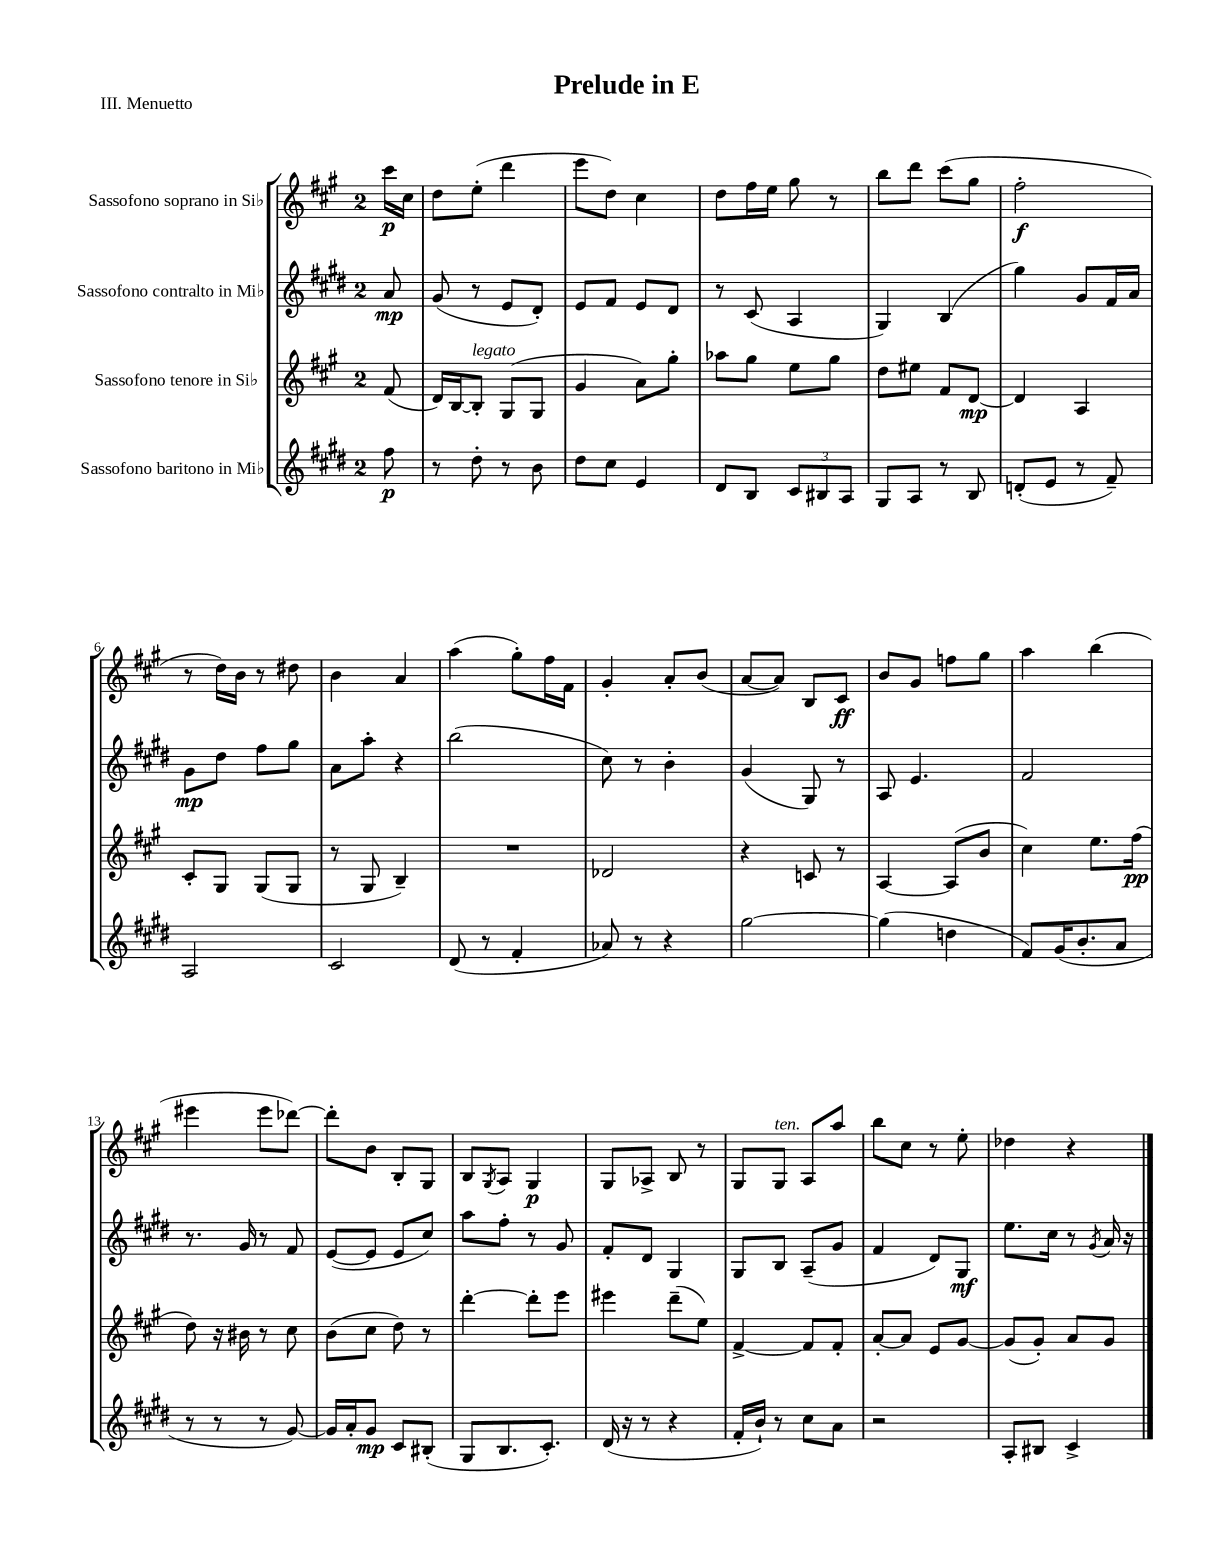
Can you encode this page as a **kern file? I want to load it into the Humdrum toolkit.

**kern	**dynam	**kern	**dynam	**kern	**dynam	**kern	**dynam
*part4	*part4	*part3	*part3	*part2	*part2	*part1	*part1
*staff4	*staff4	*staff3	*staff3	*staff2	*staff2	*staff1	*staff1
*I"Sassofono baritono in Mi♭	*	*I"Sassofono tenore in Si♭	*	*I"Sassofono contralto in Mi♭	*	*I"Sassofono soprano in Si♭	*
*clefG2	*	*clefG2	*	*clefG2	*	*clefG2	*
*k[f#c#g#d#]	*	*k[f#c#g#]	*	*k[f#c#g#d#]	*	*k[f#c#g#]	*
*M2/4	*	*M2/4	*	*M2/4	*	*M2/4	*
=	=	=	=	=	=	=	=
8ff#\	p	(8f#/	.	8a/	mp	16ccc#\LL	p
.	.	.	.	.	.	16cc#\JJ	.
=1	=1	=1	=1	=1	=1	=1	=1
8r	.	16d/LL)	.	(8g#/	.	8dd\L	.
.	.	[16B/J	.	.	.	.	.
!	!	!LO:TX:a:i:t=legato	!	!	!	!	!
8dd#'\	.	8B'/J]	.	8r	.	(8ee'\J	.
8r	.	(8G#/L	.	8e/L	.	4ddd\	.
8b\	.	8G#/J	.	8d#'/J)	.	.	.
=2	=2	=2	=2	=2	=2	=2	=2
8dd#\L	.	4g#/	.	8e/L	.	8eee\L	.
8cc#\J	.	.	.	8f#/J	.	8dd\J)	.
4e/	.	8a\L)	.	8e/L	.	4cc#\	.
.	.	8gg#'\J	.	8d#/J	.	.	.
=3	=3	=3	=3	=3	=3	=3	=3
8d#/L	.	8aa-X\L	.	8r	.	8dd\L	.
8B/J	.	8gg#\J	.	(8c#/	.	16ff#\L	.
.	.	.	.	.	.	16ee\JJ	.
12c#/L	.	8ee\L	.	4A/	.	8gg#\	.
12B#X/	.	.	.	.	.	.	.
.	.	8gg#\J	.	.	.	8r	.
12A/J	.	.	.	.	.	.	.
=4	=4	=4	=4	=4	=4	=4	=4
8G#/L	.	8dd\L	.	4G#/)	.	8bb\L	.
8A/J	.	8ee#X\J	.	.	.	8ddd\J	.
8r	.	8f#/L	.	(4B/	.	(8ccc#\L	.
8B/	.	[8d/J	mp	.	.	8gg#\J	.
=5	=5	=5	=5	=5	=5	=5	=5
(8dn'/L	.	4d/]	.	4gg#\)	.	2ff#'\	f
8e/J	.	.	.	.	.	.	.
8r	.	4A/	.	8g#/L	.	.	.
8f#~/)	.	.	.	16f#/L	.	.	.
.	.	.	.	16a/JJ	.	.	.
!!LO:LB:g=z
=6	=6	=6	=6	=6	=6	=6	=6
2A/	.	8c#'/L	.	8g#\L	mp	8r	.
.	.	8G#/J	.	8dd#\J	.	16dd\LL)	.
.	.	.	.	.	.	16b\JJ	.
.	.	(8G#/L	.	8ff#\L	.	8r	.
.	.	8G#/J	.	8gg#\J	.	8dd#X\	.
=7	=7	=7	=7	=7	=7	=7	=7
2c#/	.	8r	.	8a\L	.	4b\	.
.	.	8G#/	.	8aa'\J	.	.	.
.	.	4B~/)	.	4r	.	4a/	.
=8	=8	=8	=8	=8	=8	=8	=8
(8d#/	.	2r	.	(2bb\	.	(4aa\	.
8r	.	.	.	.	.	.	.
4f#'/	.	.	.	.	.	8gg#'\L)	.
.	.	.	.	.	.	16ff#\L	.
.	.	.	.	.	.	16f#\JJ	.
=9	=9	=9	=9	=9	=9	=9	=9
8a-X/)	.	2d-X/	.	8cc#\)	.	4g#'/	.
8r	.	.	.	8r	.	.	.
4r	.	.	.	4b'\	.	8a'/L	.
.	.	.	.	.	.	(8b/J	.
=10	=10	=10	=10	=10	=10	=10	=10
[2gg#\	.	4r	.	(4g#/	.	[8a/L	.
.	.	.	.	.	.	8a/J])	.
.	.	8cn/	.	8G#/)	.	8B/L	.
.	.	8r	.	8r	.	8c#/J	ff
=11	=11	=11	=11	=11	=11	=11	=11
(4gg#\]	.	[4A/	.	8A/	.	8b/L	.
.	.	.	.	4.e/	.	8g#/J	.
4ddn\	.	(8A/L]	.	.	.	8ffn\L	.
.	.	8b/J	.	.	.	8gg#\J	.
=12	=12	=12	=12	=12	=12	=12	=12
8f#/L)	.	4cc#\)	.	2f#/	.	4aa\	.
(16g#/K	.	.	.	.	.	.	.
8.b'/	.	.	.	.	.	.	.
.	.	8.ee\L	.	.	.	(4bb\	.
8a/J	.	.	.	.	.	.	.
.	.	(16ff#\Jk	pp	.	.	.	.
!!LO:LB:g=z
=13	=13	=13	=13	=13	=13	=13	=13
8r	.	8dd\)	.	8.r	.	4eee#X\	.
8r	.	16r	.	.	.	.	.
.	.	16b#X\	.	16g#/	.	.	.
8r	.	8r	.	8r	.	8eee#\L	.
[8g#/)	.	8cc#\	.	8f#/	.	[8ddd-X\J)	.
=14	=14	=14	=14	=14	=14	=14	=14
16g#/LL]	.	(8b\L	.	([8e/L	.	8ddd-'\L]	.
16a'/J	.	.	.	.	.	.	.
8g#/J	mp	8cc#\J	.	8e/J]	.	8b\J	.
8c#/L	.	8dd\)	.	8e/L	.	8B'/L	.
(8B#X'/J	.	8r	.	8cc#/J)	.	8G#/J	.
=15	=15	=15	=15	=15	=15	=15	=15
8G#/L	.	[4ddd'\	.	8aa\L	.	8B/L	.
.	.	.	.	.	.	8qG#/	.
8.B/	.	.	.	8ff#'\J	.	8A/J	.
.	.	8ddd'\L]	.	8r	.	4G#/	p
8.c#'/J)	.	.	.	.	.	.	.
.	.	8eee\J	.	8g#/	.	.	.
=16	=16	=16	=16	=16	=16	=16	=16
(16d#/	.	4eee#X\	.	8f#'/L	.	8G#/L	.
16r	.	.	.	.	.	.	.
8r	.	.	.	8d#/J	.	8A-X^/J	.
4r	.	(8ddd~\L	.	4G#/	.	8B/	.
.	.	8ee\J)	.	.	.	8r	.
=17	=17	=17	=17	=17	=17	=17	=17
16f#'/LL	.	[4f#^/	.	8G#/L	.	8G#/L	.
16b`/JJ)	.	.	.	.	.	.	.
!	!	!	!	!	!	!LO:TX:a:i:t=ten.	!
8r	.	.	.	8B/J	.	8G#/J	.
8cc#\L	.	8f#/L]	.	(8A~/L	.	8A/L	.
8a\J	.	8f#'/J	.	8g#/J	.	8aa/J	.
=18	=18	=18	=18	=18	=18	=18	=18
2r	.	[8a'/L	.	4f#/	.	8bb\L	.
.	.	8a/J]	.	.	.	8cc#\J	.
.	.	8e/L	.	8d#/L)	.	8r	.
.	.	[8g#/J	.	8G#/J	mf	8ee'\	.
=19	=19	=19	=19	=19	=19	=19	=19
8A'/L	.	(8g#/L]	.	8.ee\L	.	4dd-X\	.
8B#X/J	.	8g#'/J)	.	.	.	.	.
.	.	.	.	16cc#\Jk	.	.	.
4c#^/	.	8a/L	.	8r	.	4r	.
.	.	.	.	8qg#/	.	.	.
.	.	8g#/J	.	16a/	.	.	.
.	.	.	.	16r	.	.	.
==	==	==	==	==	==	==	==
*-	*-	*-	*-	*-	*-	*-	*-
